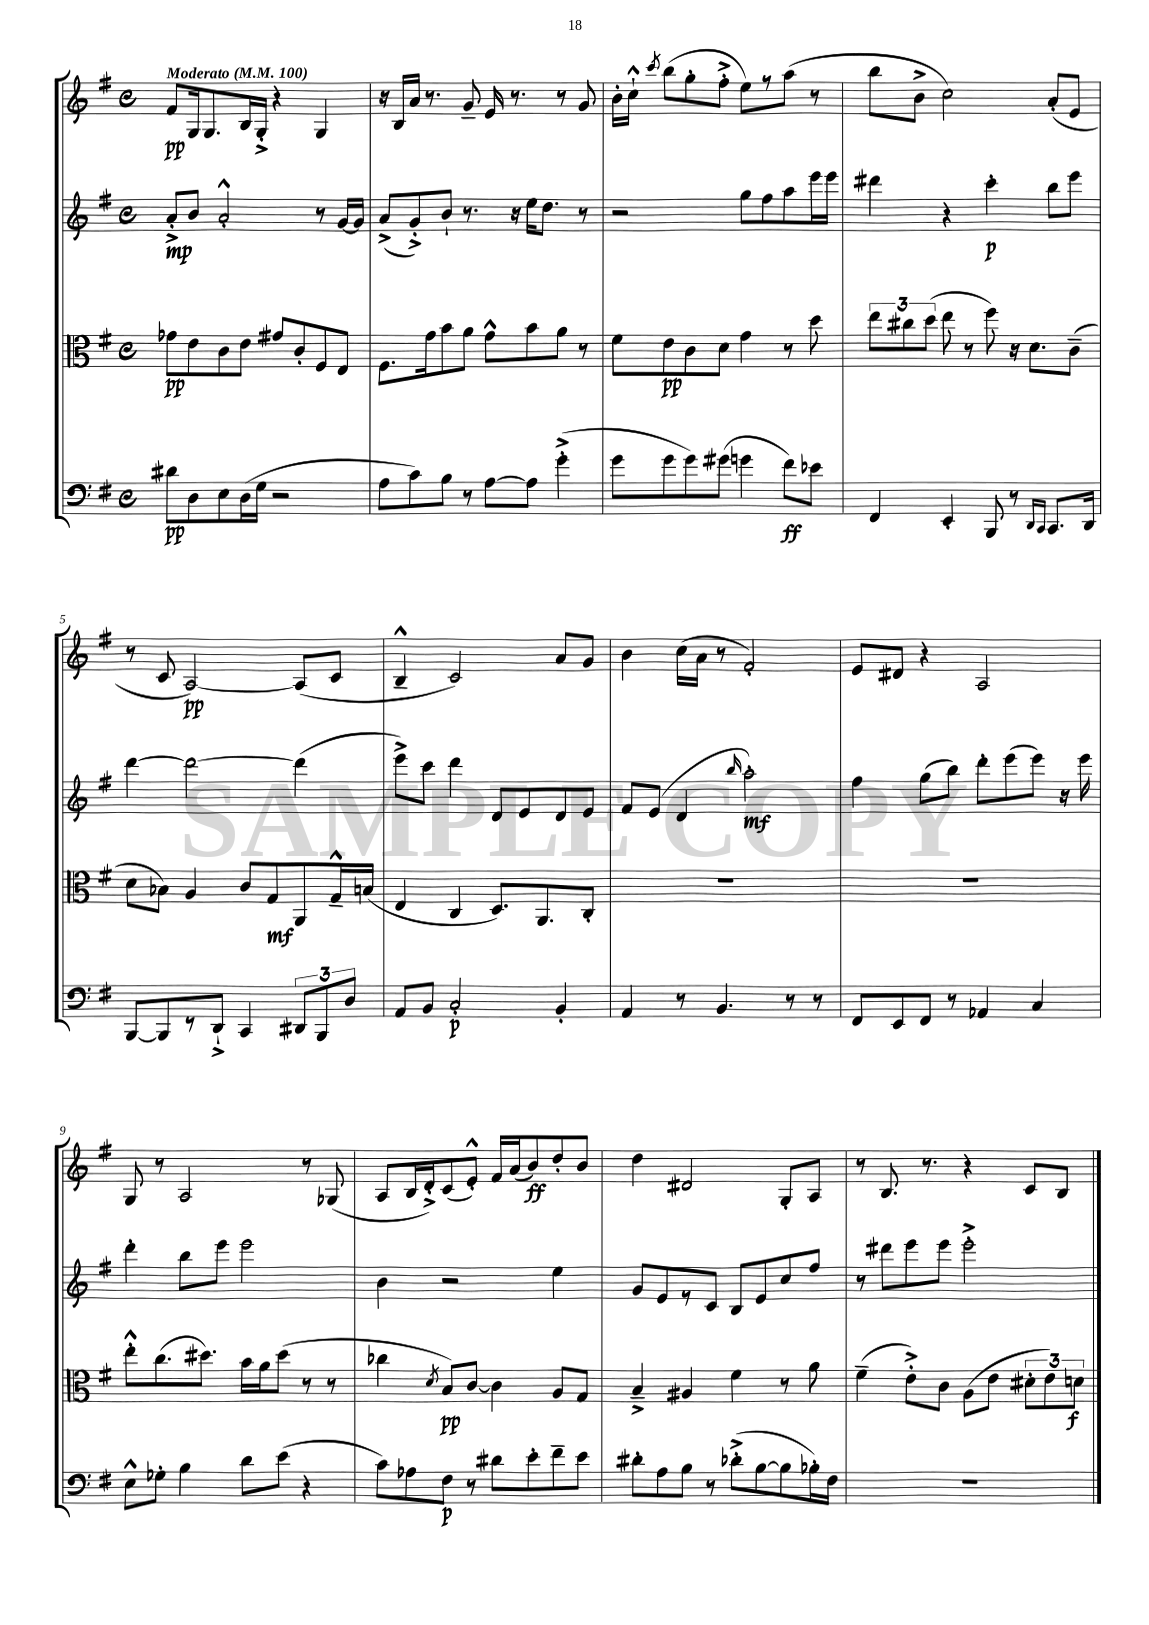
<<
\new StaffGroup <<
\new Staff = "s0" {
    \clef treble \key g \major \defaultTimeSignature \time 4/4 \tempo "Moderato" 4 = 100
    \autoBeamOff fis'8[\pp g16 g8. b16 g16]-.-> r4 g4 |
    r16 b16[ a'16] r8. g'8-- e'16 r8. r8 g'8 |
    b'16[-. c''16]-!-^ \acciaccatura { c'''8 } b''8[( g''8-. fis''8]-.-> e''8[) r8 a''8]( r8 |
    b''8[ b'8]-> c''2) a'8[-.( e'8] |
    r8 c'8 a2~\pp) a8[( c'8] |
    b4---^ c'2) a'8[ g'8] |
    b'4 c''16[( a'16] r8 fis'2-.) |
    e'8[ dis'8] r4 a2 |
    g8 r8 a2 r8 ges8( |
    a8[ b16 d'16-.->) c'8( e'8]-.-^) fis'16[ a'16( b'8\ff) d''8-. b'8] |
    d''4 dis'2 g8[-. a8] |
    r8 b8. r8. r4 c'8[ b8] \bar "|." |
}
\new Staff = "s1" {
    \clef treble \key g \major \defaultTimeSignature \time 4/4
    \autoBeamOff a'8[-.->\mp b'8] a'2-.-^ r8 g'16[~ g'16] |
    a'8[->( g'8-.->) b'8]-! r8. r16 e''16[ d''8.] r8 |
    r2 g''8[ fis''8 a''8 e'''16 e'''16] |
    dis'''4 r4 c'''4-.\p b''8[ e'''8] |
    d'''4~ d'''2~ d'''4( |
    e'''8[->) c'''8] d'''4 d'8[ e'8 d'8 e'8] |
    fis'8[ e'8]( d'4 \grace { b''16 } a''2-.\mf) |
    fis''4 g''8[( b''8]) d'''8[-. e'''8( e'''8]) r16 e'''16 |
    d'''4-. b''8[ e'''8] e'''2 |
    b'4 r2 e''4 |
    g'8[ e'8 r8 c'8] b8[ e'8 c''8 fis''8] |
    r8 dis'''8[ e'''8 e'''8] e'''2-.-> \bar "|." |
}
\new Staff = "s2" {
    \clef alto \key g \major \defaultTimeSignature \time 4/4
    \autoBeamOff ges'8[\pp e'8 c'8 e'8] gis'8[ c'8-. fis8 e8] |
    fis8.[ g'16 b'8 a'8] g'8[-^ b'8 a'8] r8 |
    fis'8[ e'8\pp c'8 d'8] g'4 r8 d''8 |
    \tuplet 3/2 { e''8[ cis''8 d''8]( } e''8 r8 fis''8) r16 d'8.[ c'8]--( |
    d'8[ bes8]) a4 c'8[ g8\mf a,8 g16---^ b16]( |
    e4 c4 d8.[) a,8. c8]-. |
    R1 |
    R1 |
    e''8[-.-^ c''8.( dis''8.]) b'16[ a'16 dis''8]( r8 r8 |
    ces''4 \acciaccatura { d'8 } b8[\pp) c'8]~ c'4 a8[ g8] |
    b4---> ais4 fis'4 r8 a'8 |
    fis'4--( e'8[-.->) c'8] a8[( e'8] \tuplet 3/2 { dis'8[-. e'8) d'8]\f } \bar "|." |
}
\new Staff = "s3" {
    \clef bass \key g \major \defaultTimeSignature \time 4/4
    \autoBeamOff dis'8[\pp d8 e8 d16( g16] r2 |
    a8[ c'8) b8] r8 a8[~ a8] g'4-.->( |
    g'8[ g'8 g'8) gis'8]( g'4 fis'8[\ff) ees'8] |
    fis,4 e,4-. b,,8 r8 \grace { d,16[ c,16] } c,8.[ d,16] |
    b,,8[~ b,,8 r8 d,8]-!-> c,4 \tuplet 3/2 { dis,8[ b,,8 d8] } |
    a,8[ b,8] c2-.\p b,4-. |
    a,4 r8 b,4. r8 r8 |
    fis,8[ e,8 fis,8] r8 aes,4 c4 |
    e8[-^ ges8]-. b4 d'8[ e'8]( r4 |
    c'8[) aes8 fis8]\p r8 dis'8[ e'8-. fis'8-- e'8] |
    dis'8[-. a8 b8] r8 des'8[-.->( b8~ b8 bes16-.) fis16] |
    R1 \bar "|." |
}
>>
>>
